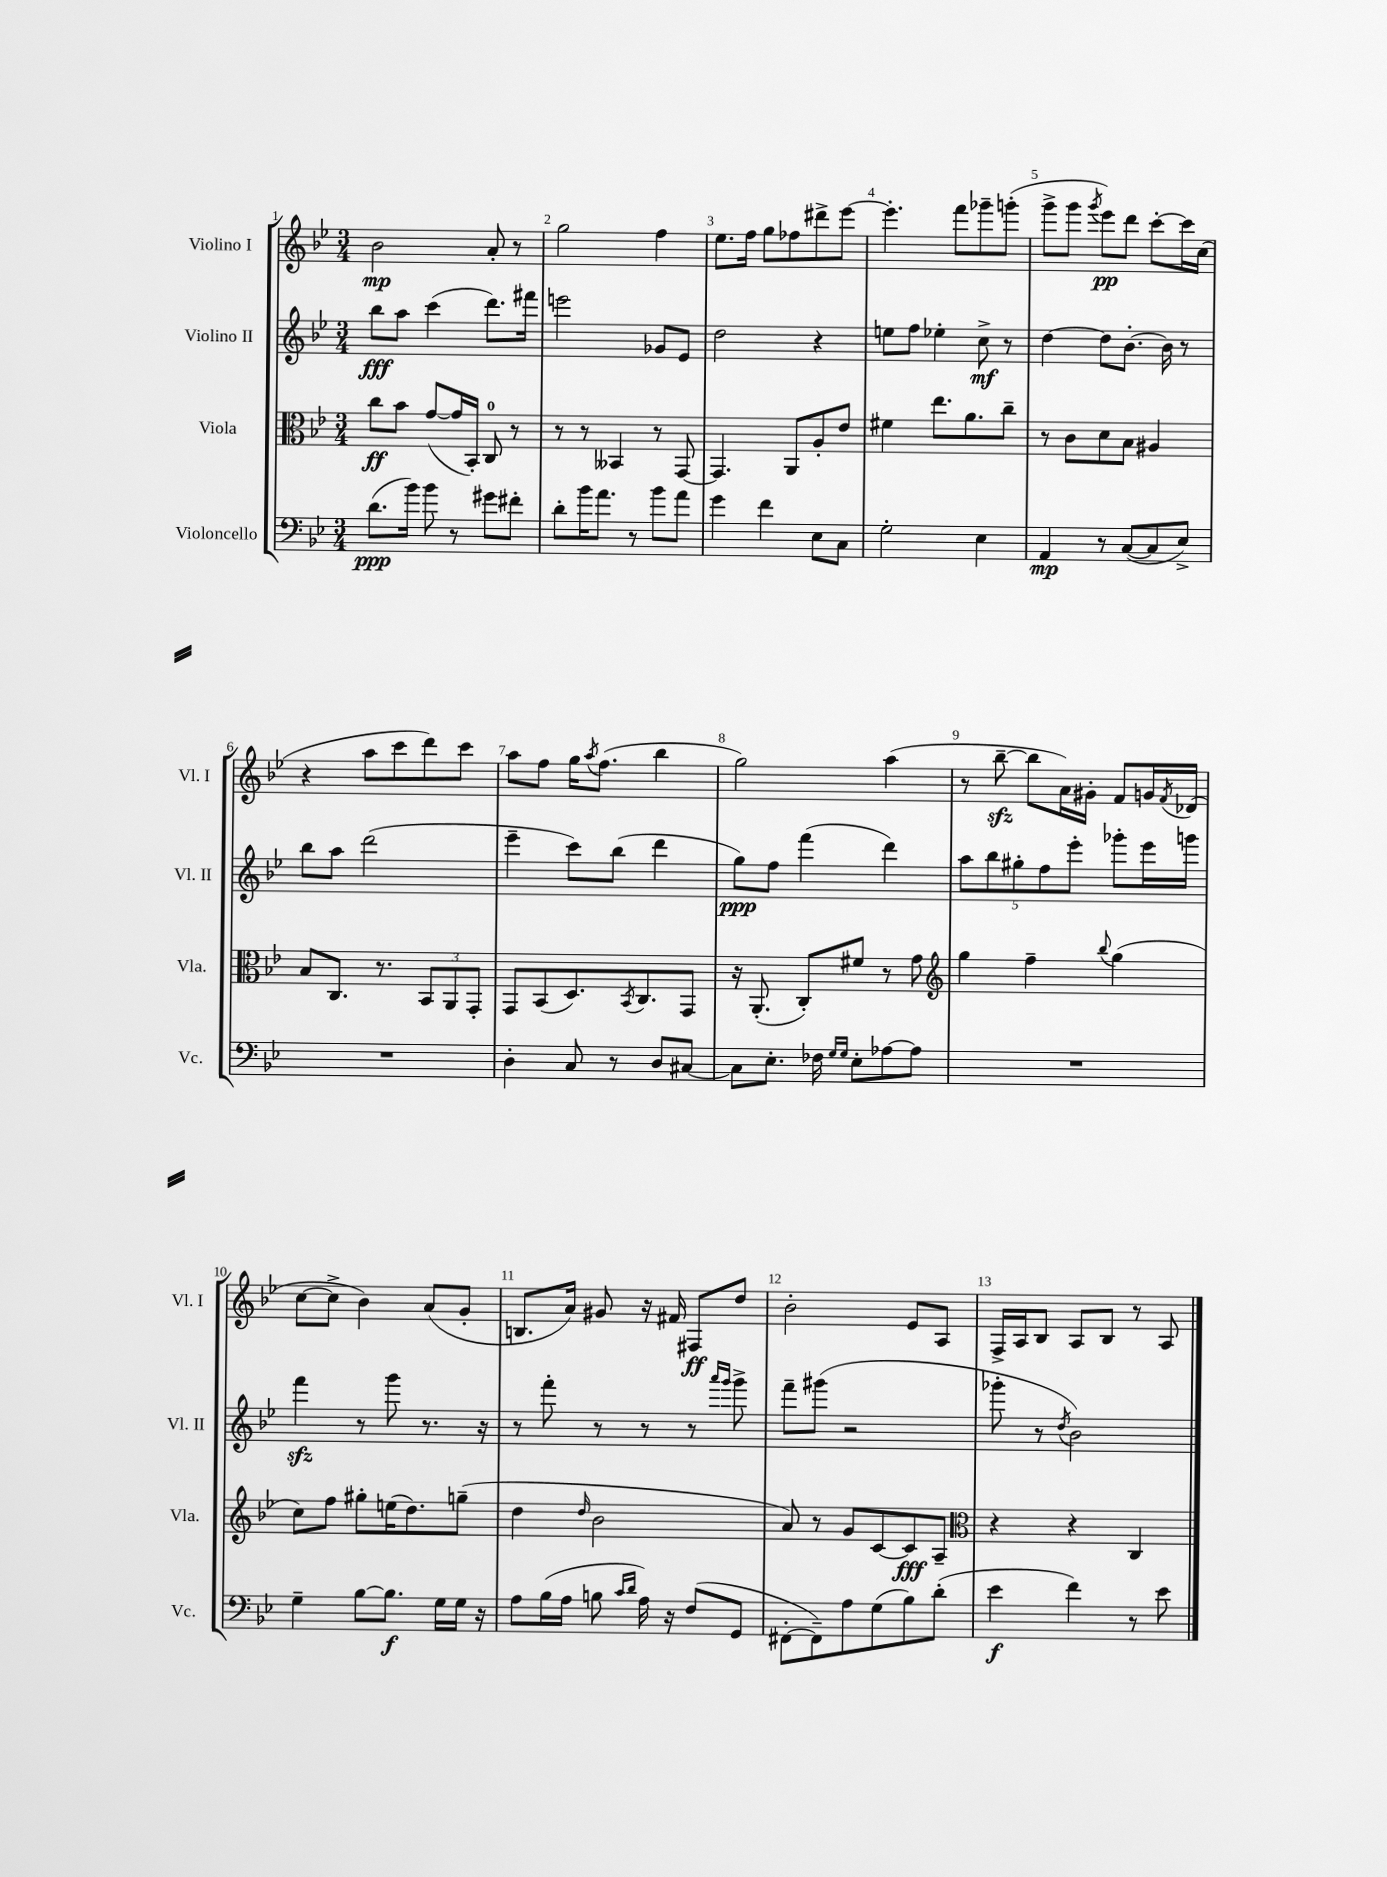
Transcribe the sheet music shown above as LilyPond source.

<<
\new StaffGroup <<
\new Staff = "s0" \with { instrumentName = "Violino I" shortInstrumentName = "Vl. I" } {
    \clef treble \key bes \major \numericTimeSignature \time 3/4
    bes'2\mp a'8-. r8 |
    g''2 f''4 |
    ees''8. f''16 g''8 fes''8 dis'''8-> ees'''8~ |
    ees'''4.-. f'''8 ges'''8-- g'''8-.( |
    g'''8-> g'''8 \acciaccatura { g'''8 } ees'''8\pp) d'''8 c'''8~-. c'''16 c''16( |
    r4 a''8 c'''8 d'''8) c'''8 |
    a''8 f''8 g''16 \acciaccatura { a''8 } f''8.( bes''4 |
    g''2) a''4( |
    r8 bes''8~--\sfz bes''8 a'16) gis'16-. f'8 g'16 \acciaccatura { f'8 } des'16( |
    c''8~ c''8-> bes'4) a'8( g'8-. |
    b8. a'16) gis'8 r16 fis'16 fis8\ff d''8 |
    bes'2-. ees'8 a8 |
    f16-> a16 bes8 a8 bes8 r8 a8 \bar "|." |
}
\new Staff = "s1" \with { instrumentName = "Violino II" shortInstrumentName = "Vl. II" } {
    \clef treble \key bes \major \numericTimeSignature \time 3/4
    bes''8\fff a''8 c'''4( d'''8.) fis'''16 |
    e'''2 ges'8 ees'8 |
    d''2 r4 |
    e''8 f''8 ees''4-. c''8->\mf r8 |
    d''4~ d''8 bes'8.~-. bes'16 r8 |
    bes''8 a''8 d'''2( |
    ees'''4-- c'''8) bes''8( d'''4 |
    g''8\ppp) f''8 f'''4( d'''4) |
    \tuplet 5/4 { a''8 bes''8 gis''8-. f''8 ees'''8-. } ges'''8-. ees'''16 g'''16 |
    f'''4\sfz r8 g'''8 r8. r16 |
    r8 f'''8-. r8 r8 r8 \grace { a'''16 g'''16 } g'''8-> |
    f'''8-- gis'''8( r2 |
    ges'''8-. r8 \acciaccatura { d''8 } bes'2) \bar "|." |
}
\new Staff = "s2" \with { instrumentName = "Viola" shortInstrumentName = "Vla." } {
    \clef alto \key bes \major \numericTimeSignature \time 3/4
    c''8\ff bes'8 g'8~( g'16 bes,16-.) c8-0 r8 |
    r8 r8 beses,4 r8 g,8~ |
    g,4. a,8 a8-. ees'8 |
    fis'4 ees''8. a'8. c''8-- |
    r8 c'8 d'8 bes8 ais4 |
    bes8 c8. r8. \tuplet 3/2 { bes,8 a,8 g,8-. } |
    g,8 bes,8( d8.) \acciaccatura { bes,8 } c8. g,8 |
    r16 a,8.-.( c8-.) fis'8 r8 g'8 |
    \clef treble g''4 f''4-- \appoggiatura { bes''8 } g''4( |
    c''8) f''8 gis''8-. e''16( d''8.) g''8--( |
    d''4 \grace { d''16 } bes'2 |
    a'8) r8 g'8 c'8~ c'8\fff a8-- |
    \clef alto r4 r4 c4 \bar "|." |
}
\new Staff = "s3" \with { instrumentName = "Violoncello" shortInstrumentName = "Vc." } {
    \clef bass \key bes \major \numericTimeSignature \time 3/4
    d'8.\ppp( bes'16) bes'8 r8 gis'8 fis'8-. |
    d'8-. bes'16 a'8. r8 bes'8 a'8 |
    g'4 f'4 ees8 c8 |
    g2-. ees4 |
    a,4\mp r8 c8~( c8 ees8->) |
    R2. |
    d4-. c8 r8 d8 cis8~ |
    cis8 ees8.-. fes16 \grace { g16 g16 } ees8-. aes8~ aes8 |
    R2. |
    g4-- bes8~ bes8.\f g16 g16 r16 |
    a8 bes16( a16 b8 \grace { c'16 d'16 } a16) r16 f8( g,8 |
    fis,8~-. fis,8--) a8 g8( bes8) d'8-.( |
    ees'4\f f'4) r8 ees'8 \bar "|." |
}
>>
>>
\layout { \context { \Score \override BarNumber.break-visibility = ##(#f #t #t) barNumberVisibility = #all-bar-numbers-visible } }
